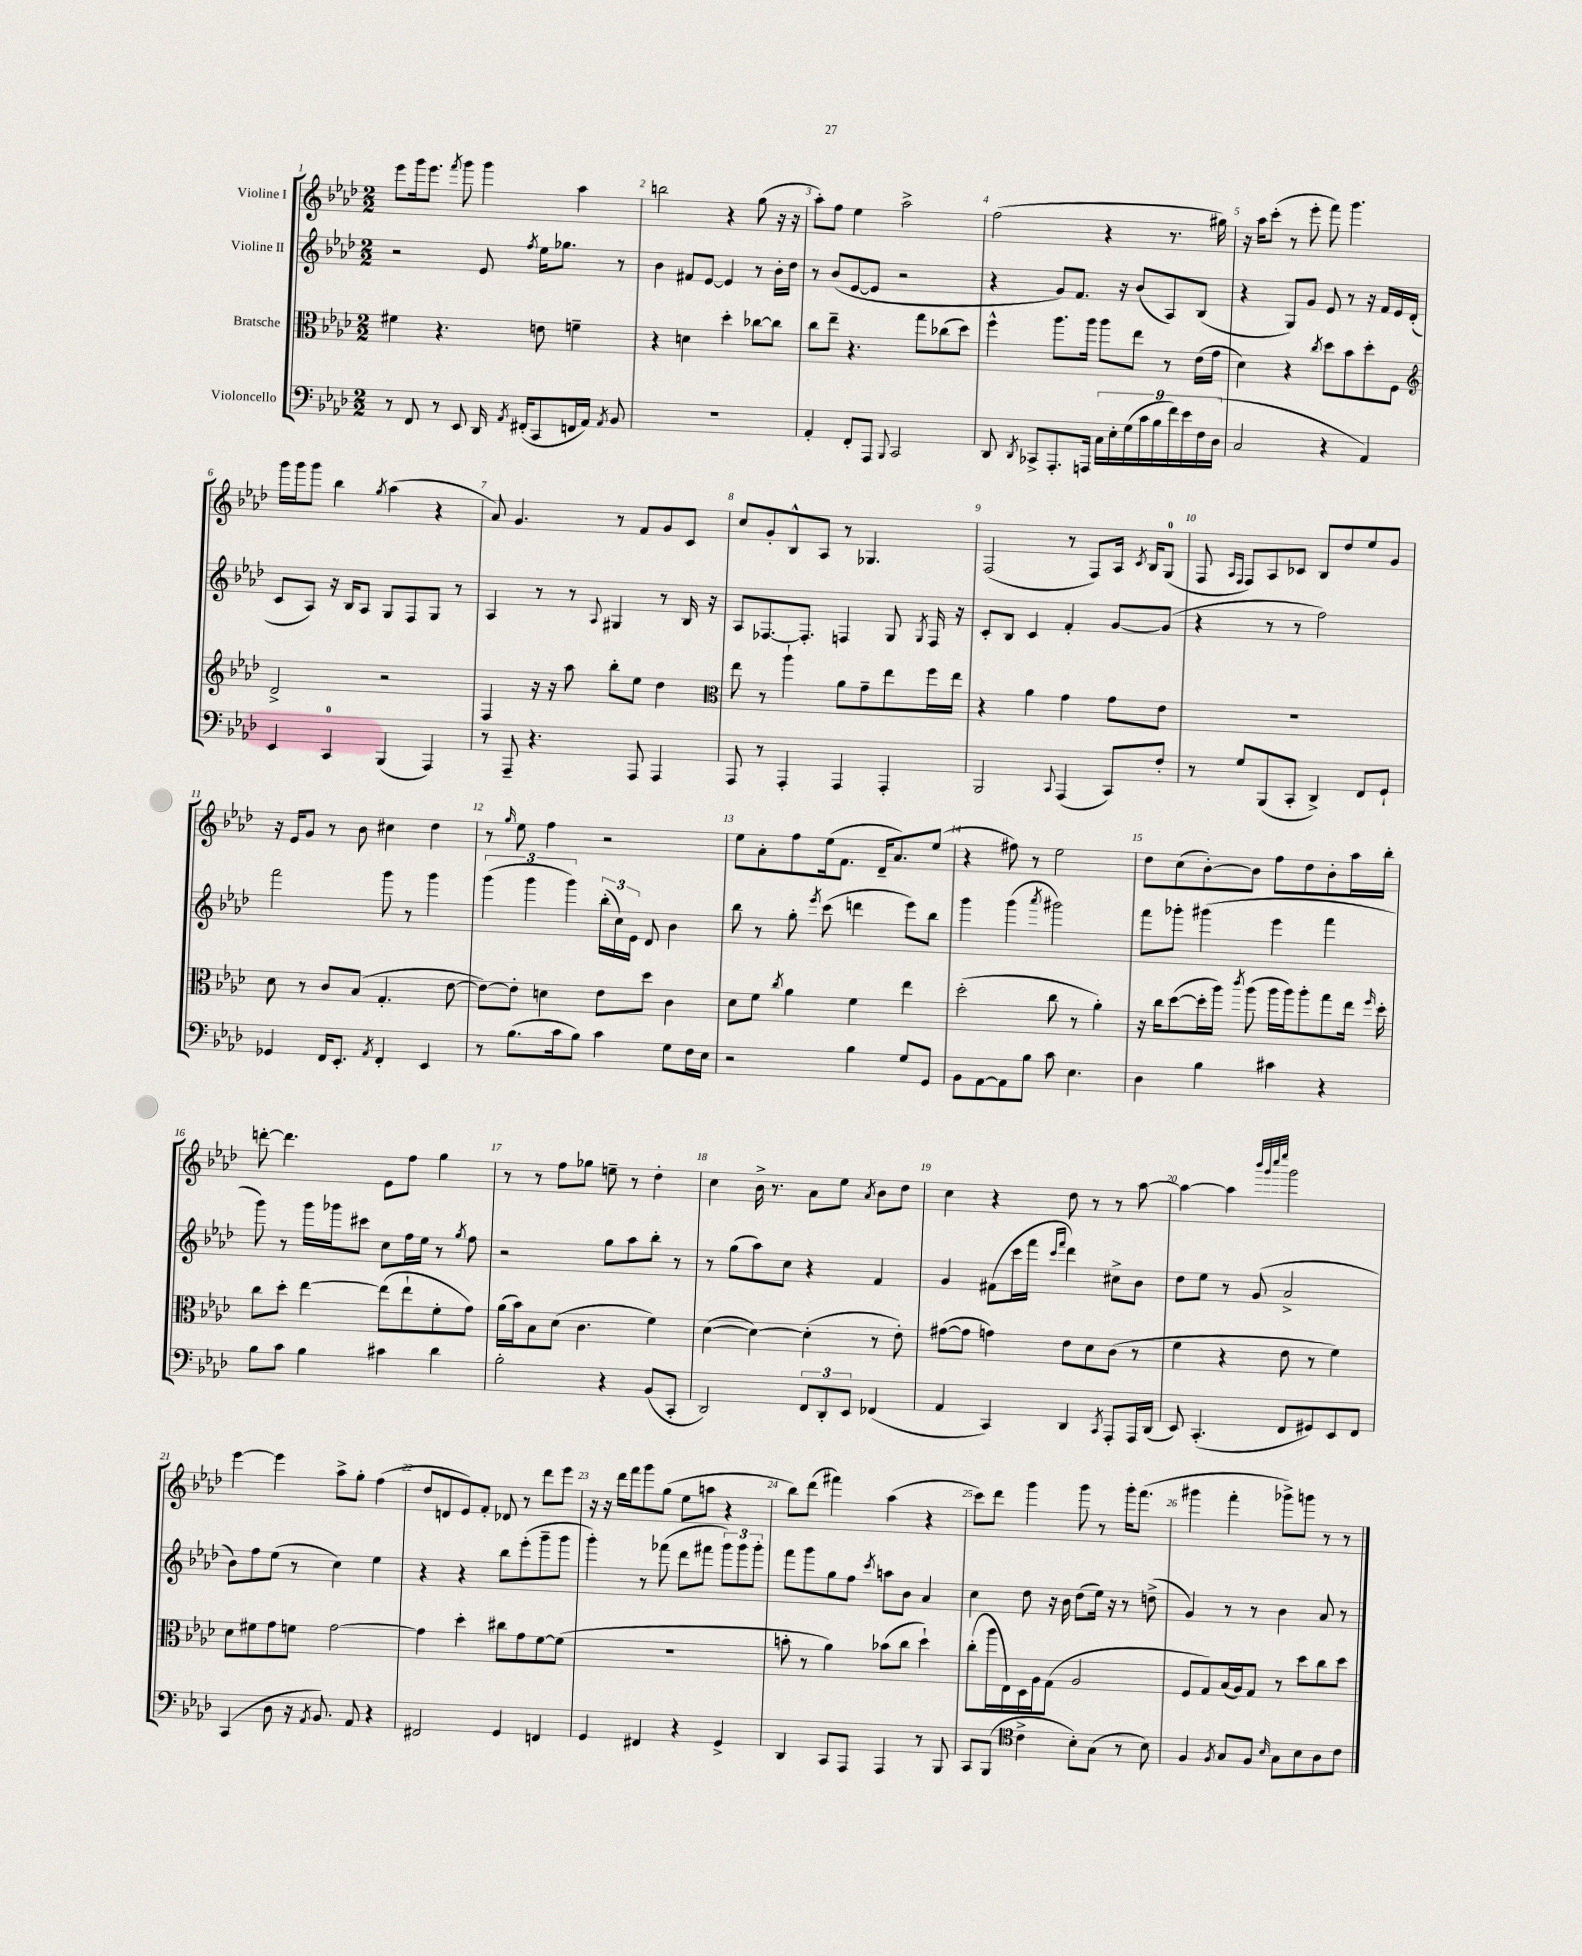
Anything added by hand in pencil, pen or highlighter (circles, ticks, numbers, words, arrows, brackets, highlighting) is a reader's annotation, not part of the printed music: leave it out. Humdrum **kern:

**kern	**kern	**kern	**kern
*part4	*part3	*part2	*part1
*staff4	*staff3	*staff2	*staff1
*I"Violoncello	*I"Bratsche	*I"Violine II	*I"Violine I
*clefF4	*clefC3	*clefG2	*clefG2
*k[b-e-a-d-]	*k[b-e-a-d-]	*k[b-e-a-d-]	*k[b-e-a-d-]
*M2/2	*M2/2	*M2/2	*M2/2
=1	=1	=1	=1
8r	4f#X\	2r	8eee-\L
8FF/	.	.	16ggg\k
.	.	.	8.eee-\J
8r	4.r	.	.
.	.	.	8qfff/
8EE-/	.	.	8ggg\
16DD-/	.	8e-/	4ggg\
8qAA-/	.	.	.
(16FF#X'/KL	.	.	.
.	.	8qff/	.
8CC/	8en\	16ee-\KL	.
.	.	8.gg-X\J	.
16FFn/L	4fn~\	.	4aa-\
16AA-/JJ)	.	.	.
8qAA-/	.	.	.
8BB-/	.	8r	.
=2	=2	=2	=2
1r	4r	4b-\	2bbn\
.	4dn\	8f#X/L	.
.	.	[8e-/J	.
.	4dd-'\	4e-/]	4r
.	[8cc-X\L	8r	(8gg\
.	8cc-\J]	16b-'\LL	16r
.	.	16dd-\JJ	16r
=3	=3	=3	=3
4AA-'/	8cc\L	8r	8aa-'\L)
.	8ee-~\J	(8b-/L	8ff\J
8FF'/L	4.r	[8e-/	4ee-\
8AAA-/J	.	8e-/J]	.
8qqBBB-/	.	.	.
2CC/	.	2r	2aa-^\
.	8gg\L	.	.
.	(8cc-X\	.	.
.	8dd-\J)	.	.
=4	=4	=4	=4
8DD-/	4ff^^\	4r	(2ff\
8qDD-/	.	.	.
8CC-X^/L	.	.	.
8.AAA-'/	8.aa-\L	8g/L)	.
.	.	8.f/J	.
16AAAn/Jk	16aa-\Jk	.	.
18C\LL	8aa-\L	.	4r
18E-'\	.	.	.
.	.	16r	.
(18G\	.	.	.
.	8ee-\J	(8b-/L	.
18c\	.	.	.
18B-\	.	.	.
.	8r	8A-/)	8.r
18f\)	.	.	.
18e-\	.	.	.
.	(16e-\LL	(8B-/J	.
18F\	.	.	.
.	16g\JJ	.	16gg#X\)
(18D-\JJ	.	.	.
=5	=5	=5	=5
2C/	4d-\)	4r	16r
.	.	.	16aa-\KL
.	.	.	(8ccc'\J
.	4r	8G/L)	8r
.	.	8g/J	8eee-'\
.	8qcc/	.	.
4r	8dd-\L	8e-/	8fff\)
.	8b-\	8r	4.ggg\
4AA-/)	8dd-'\	16r	.
.	.	16f/LL	.
.	8F\J	16e-/	.
.	.	(16d-'/JJ	.
!!LO:LB:g=z
=6	=6	=6	=6
*	*clefG2	*	*
4EE-/	2d-^/	8c/L	16ggg\LL
.	.	.	16ggg\J
.	.	8A-/J)	8ggg\J
4CC/	.	16r	4bb-\
.	.	16B-/KL	.
.	.	8A-/J	.
.	.	.	8qgg/
(4BBB-/	2r	8G/L	(4aa-\
.	.	8F/	.
4AAA-/)	.	8G/J	4r
.	.	8r	.
=7	=7	=7	=7
8r	4F/	4A-/	8a-/)
8AAA-~/	.	.	4.g/
4.r	16r	8r	.
.	16r	.	.
.	8aa-\	8r	.
.	.	8qqA-/	.
.	8bb-'\L	4G#X/	8r
8AAA-/	8ee-\J	.	8f/L
4AAA-/	4dd-\	8r	8g/
.	.	16B-/	8c/J
.	.	16r	.
=8	=8	=8	=8
*	*clefC3	*	*
8AAA-/	8ee-\	8A-/L	8cc/L
8r	8r	[8.F-X/	8g'/
4AAA-'/	4aa-`\	.	8B-^^/
.	.	8.F-'/J]	.
.	.	.	8A-/J
4AAA-/	8a-\L	4Fn/	8r
.	8g~\	.	4.G-X/
4AAA-'/	8ee-\	8G/	.
.	.	8qG/	.
.	16ff\L	16F/	.
.	16ee-\JJ	16r	.
=9	=9	=9	=9
2BBB-/	4r	8c'/L	(2F/
.	.	8B-/J	.
.	4a-\	4c/	.
8qqCC/	.	.	.
(4AAA-/	4g\	4f'/	8r
.	.	.	8F/L)
8CC/L)	8g\L	[8g/L	16A-/Jk
.	.	.	8qc/
.	.	.	16B-/KL
8F'/J	8e-\J	(8g/J]	(8G/J
=10	=10	=10	=10
8r	1r	4r	8F/
.	.	.	16qqA-/LL
.	.	.	16qqF/JJ
8G/L	.	.	8F/L)
(8BBB-/	.	8r	8A-/
8CC'/J	.	8r	8c-X/J
4DD-^/)	.	2ff\)	8B-/L
.	.	.	8dd-/
8FF/L	.	.	8ee-/
8GG`/J	.	.	8g/J
!!LO:LB:g=z
=11	=11	=11	=11
4GG-X/	8d-\	2fff\	16r
.	.	.	16e-/KL
.	8r	.	8g/J
16FF/KL	8c/L	.	8r
8.EE-'/J	.	.	.
.	(8B-/J	.	8b-\
8qAA-/	.	.	.
4FF'/	4.G'/	8ggg\	4cc#X\
.	.	8r	.
4EE-/	.	4ggg\	4dd-\
.	[8e-\	.	.
=12	=12	=12	=12
8r	8e-\L_)	(6ggg\	8r
.	.	.	16qqgg/
(8.B-\L	8e-'\J]	.	8ee-\
.	.	6ggg\	.
.	4dn\	.	4ff\
16c\k	.	.	.
.	.	6ggg\)	.
8B-\J)	.	.	.
4c\	8e-\L	(24bb-'\LL	2r
.	.	24cc\)	.
.	.	24e-\JJ	.
.	8dd-\J	8d-/	.
8G\L	4c\	4b-\	.
16F\L	.	.	.
16E-\JJ	.	.	.
=13	=13	=13	=13
2r	8d-\L	8bb-\	8ee-\L
.	8f\J	8r	8a-'\
.	8qcc/	.	.
.	4a-\	8gg'\	8ff\
.	.	8qeee-/	.
.	.	(8ccc\	(16ee-\k
.	.	.	8.f\J
4B-\	4f\	4dddn\	.
.	.	.	16d-~/KL
.	.	.	8.a-/)
8G/L	4ee-\	8eee-\L)	.
8GG/J	.	8bb-\J	(8ee-/J
=14	=14	=14	=14
8BB-\L	(2dd-'\	4ggg\	4r
[8AA-\	.	.	.
8AA-\]	.	(4ggg\	8ff#X\)
8B-\J	.	.	8r
.	.	8qaaa-/	.
8c\	8cc\	2ggg#X\)	2ee-\
4.E-\	8r	.	.
.	4a-'\)	.	.
=15	=15	=15	=15
4D-\	16r	8fff\L	8dd-\L
.	16cc\KL	.	.
.	([8dd-\	8ggg-X'\J	(8cc\
4B-\	16dd-'\L]	(4ggg#X\	[8b-'\)
.	16aa-\JJ)	.	.
.	8qccc/	.	.
.	(8aa-\	.	8b-\J]
4c#X\	16aa-\LL	4eee-\	8ff\L
.	16aa-\J)	.	.
.	8aa-'\	.	8dd-\
4r	8gg\	4fff\	8b-'\
.	16ee-\Jk	.	16aa-\L
.	16qqff/	.	.
.	16dd-'\	.	16bb-'\JJ
!!LO:LB:g=z
=16	=16	=16	=16
8B-\L	8cc\L	8ggg\)	[8dddn'\
8c\J	8dd-'\J	8r	4.ddd\]
4B-\	[4ee-\	16ggg\LL	.
.	.	16ggg-X\J	.
.	.	8ccc#X\J	.
4c#X\	(8ee-\L]	8cc\L	8e-\L
.	8ee-`\	16ff\L	8ff\J
.	.	16ee-\JJ	.
4d-\	8f'\	8r	4gg\
.	.	8qgg/	.
.	8g\J)	8ff\	.
=17	=17	=17	=17
2B-'\	(16a-\LL	2r	8r
.	16b-\J)	.	.
.	8B-\	.	8r
.	(8d-\J	.	8ff\L
.	4.c\	.	8gg-X\J
4r	.	8gg\L	8een~\
.	.	8aa-\	8r
(8BB-/L	4f\)	8bb-'\J	4dd-'\
8CC'/J	.	8r	.
=18	=18	=18	=18
2DD-/)	([4d-\	8r	4cc\
.	.	(8gg\L	.
.	4d-\_)	8aa-\)	16b-^\
.	.	.	8.r
.	.	8cc\J	.
12FF/L	(4d-'\]	4r	8a-\L
12DD-'/	.	.	.
.	.	.	8ee-\J
12EE-/J	.	.	.
.	.	.	8qa-/
(4FF-X/	8r	4f/	8b-\L
.	8e-'\)	.	8dd-\J
=19	=19	=19	=19
4AA-/	([8g#X\L	4g/	4cc\
.	8g#\J]	.	.
4CC/)	4gn\)	(8f#X\L	4r
.	.	16ccc\L	.
.	.	16fff\JJ	.
.	.	16qqccc/LL	.
.	.	16qqfff/JJ	.
4DD-/	8e-\L	4ddd-\)	8dd-\
.	8d-\	.	8r
8qCC/	.	.	.
8AAA-'/L	(8c\J	8cc#X^\L	8r
16AAA-/L	8r	8b-\J	[8aa-\
(16DD-/JJ	.	.	.
=20	=20	=20	=20
8EE-/)	4f\	8dd-\L	4aa-\_
(4.CC'/	.	8ee-\J	.
.	4r	8r	4aa-\]
.	.	(8g/	.
.	.	.	32qqbbb-/LLL
.	.	.	32qqggg/
.	.	.	32qqcccc/
.	.	.	32qqeeee-/JJJ
8FF/L	8e-\	2a-^/	2ggg\
8GG#X/)	8r	.	.
8EE-/	4f\)	.	.
8FF/J	.	.	.
!!LO:LB:g=z
=21	=21	=21	=21
(4CC/	8d-\L	8b-\L)	[4eee-\
.	8f#X\	8ff\	.
8D-\	8g\	(8ee-\J	4eee-\]
16r	8fn\J	8r	.
8qAA-/	.	.	.
8.BB-/)	.	.	.
.	[2g\	4cc\)	8aa-^\L
8AA-/	.	.	8gg'\J
4r	.	4ee-\	(4ff\
=22	=22	=22	=22
2FF#X/	4g\]	4r	8dd-/L
.	.	.	8dn/
.	4dd-'\	4r	8e-/)
.	.	.	8f'/J
4GG/	8cc#X\L	8bb-\L	8d-X/
.	8g\	(8eee-'\	8r
4FFn/	[8f\	8ggg~\	8ddd-\L
.	(8f\J]	8ggg\J	8eee-\J
=23	=23	=23	=23
4GG/	1r	4ggg'\)	16r
.	.	.	16r
.	.	.	16ddd-\LL
.	.	.	16fff\J
4FF#X/	.	8r	8ggg\
.	.	(8fff-X\	(8gg\J
4r	.	8ddd-\L	8ee-\L
.	.	8fff#X\J	8aan\J
4GG^/	.	12ggg\L)	4r
.	.	12ggg\	.
.	.	12ggg'\J	.
=24	=24	=24	=24
4DD-/	8bn'\	8fff\L	8bb-\L)
.	8r	8ggg\	(8ddd-\J
8CC/L	4a-\)	8gg\	4fff#X\)
8AAA-/J	.	8ff\J	.
.	.	8qccc/	.
4AAA-/	(8b-X\L	8aan\L	(4aa-\
.	8cc\J	8b-\J	.
8r	4dd-`\)	4a-/	4r
8BBB-/	.	.	.
=25	=25	=25	=25
8CC/L	(8cc'\L	4cc\	8ccc\L)
(8BBB-/J	16aa-\L	.	8ddd-\J
.	16E-\)	.	.
*clefC4	*	*	*
4c^\	16D-\	8dd-\	4ggg\
.	16A-\J	.	.
.	(8G\J	16r	.
.	.	16b-\	.
8B-'\L)	2A-/	(8dd-\L	8ggg\
(8G\J	.	16ee-\Jk)	8r
.	.	16r	.
8r	.	8r	16ggg'\KL
.	.	.	(8.fff\J
8B-\)	.	(8ddn^\	.
=26	=26	=26	=26
4F/	8F/L	4g/)	4ggg#X\
.	8G/)	.	.
8qF/	.	.	.
8G/L	(16B-/L	8r	4fff'\
.	16A-/J)	.	.
8F/J	8G/J	8r	.
16qqB-/	.	.	.
8G\L	8r	4b-\	8ggg-X^\L)
8B-\	8dd-\L	.	8gggn\J
8A-\	8cc\	8a-/	8r
8c\J	8dd-\J	8r	8r
==	==	==	==
*-	*-	*-	*-
